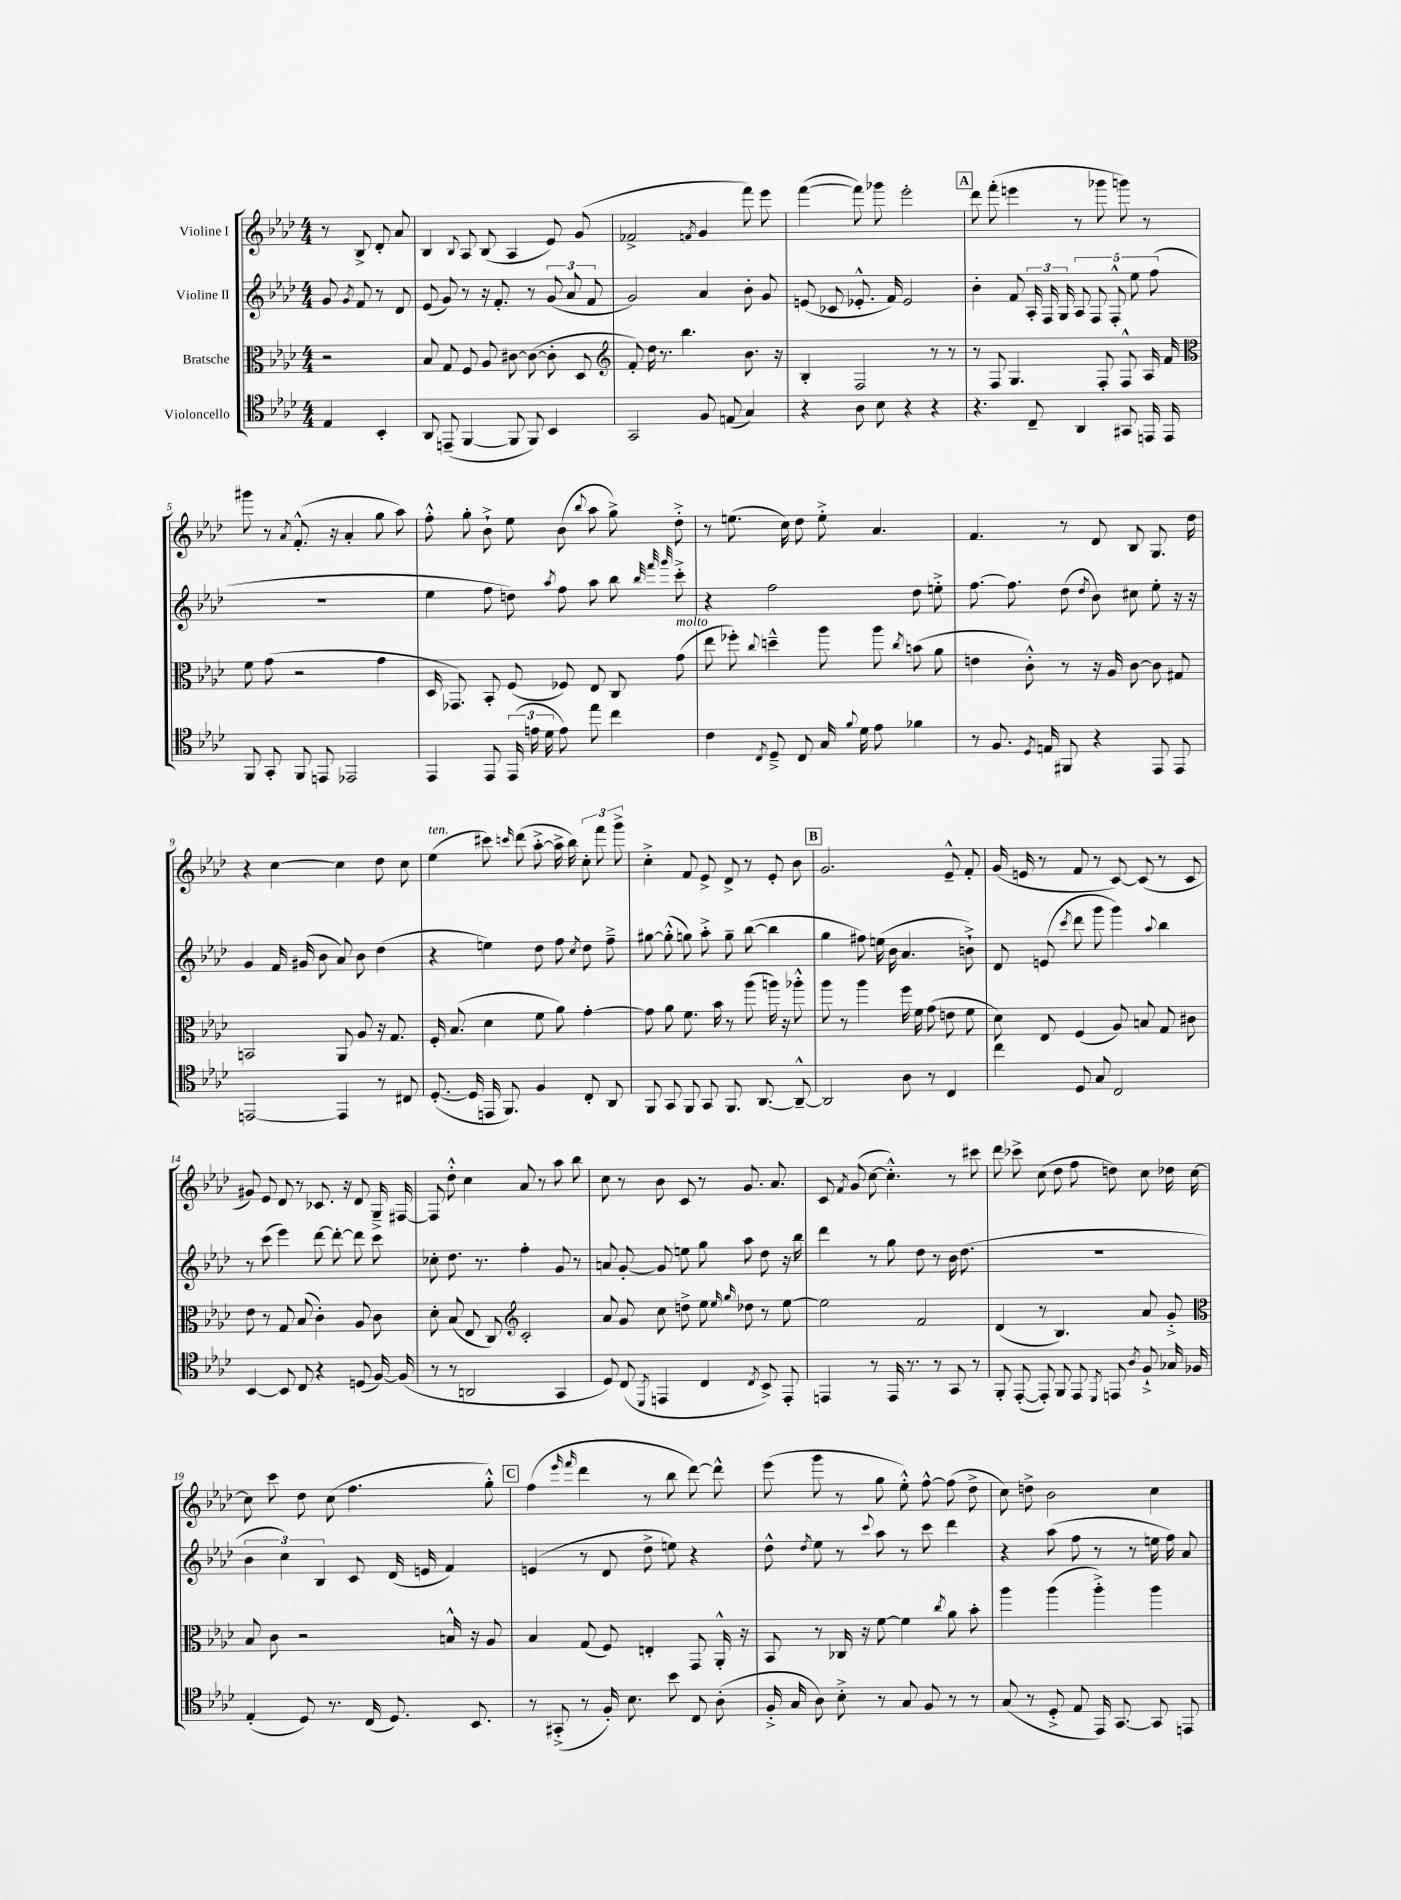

**kern	**kern	**kern	**kern
*part4	*part3	*part2	*part1
*staff4	*staff3	*staff2	*staff1
*I"Violoncello	*I"Bratsche	*I"Violine II	*I"Violine I
*clefC4	*clefC3	*clefG2	*clefG2
*k[b-e-a-d-]	*k[b-e-a-d-]	*k[b-e-a-d-]	*k[b-e-a-d-]
*M4/4	*M4/4	*M4/4	*M4/4
=	=	=	=
4E-/	2r	8g/	8r
.	.	8qg/	.
.	.	8f/	8B-^/
4BB-'/	.	8r	8d-'/
.	.	8d-/	8a-/
=1	=1	=1	=1
8AA-/	8B-/	(8e-/	4B-/
(8EEn~/	8G/	8g/)	.
.	.	.	8qqB-/
[4FF/	8F/	8r	8A-/
.	8A-/	16r	(8B-/
.	.	8.f'/	.
8FF/]	[8c#X\	.	4A-/
8FF/)	(8c#\_	8r	.
4BB-/	8c#'\]	(12g/	8e-/)
.	.	12a-/	.
.	8D-/	.	(8g/
.	.	12f/	.
=2	=2	=2	=2
*	*clefG2	*	*
2GG/	8f'/)	2g/)	2f-X^/
.	16dd-\	.	.
.	8.r	.	.
.	4.bb-\	.	.
.	.	.	8qfn/
8F/	.	4a-/	4g/
(8En/	.	.	.
4G/)	8.b-\	8b-'\	8fff\)
.	.	8g/	8eee-\
.	16r	.	.
=3	=3	=3	=3
4r	4B-'/	(8en/	([4fff\
.	.	8c-X/	.
8A-\	2F/	8.e-X'^^/	8fff\])
8B-\	.	.	8ggg-X\
.	.	16f/)	.
4r	.	2e-/	2eee-'\
4r	8r	.	.
.	8r	.	.
!!LO:REH:place=s1:t=A
=4	=4	=4	=4
4.r	8r	4b-'\	8ddd-\
.	8F/	.	(8fff'\
.	4.G/	8f/	4eeen\
8C~/	.	24A-'/	.
.	.	24F/	.
.	.	24G/	.
4AA-/	.	10A-/	8r
.	.	10F/	.
.	8F'/	.	8ggg-X\
.	.	10F'^^/	.
8GG#X/	8F^^/	.	8gggn\)
.	.	10ee-\	.
16EEn/	16A-/	.	8r
.	.	(10ff\	.
16EE/	16f/	.	.
!!LO:LB:g=z
=5	=5	=5	=5
*	*clefC3	*	*
8FF/	8f\	1r	8ggg#X\
8GG'/	(8g\	.	8r
.	.	.	8qa-/
8FF/	2r	.	(8.f'^^/
8EEn/	.	.	.
.	.	.	16r
2EE-X/	.	.	4a-'/
.	4g\	.	8gg\
.	.	.	8aa-\)
=6	=6	=6	=6
4EE-/	16D-/	4ee-\	8ff'^^\
.	8.GG-X/)	.	.
.	.	.	8gg'\
8EE-/	8BB-'/	8ff\	8b-`^\
(24EE-/	(8F/	8ddn\)	8ee-\
24en\	.	.	.
24d-\	.	.	.
.	.	8qaa-/	.
8e\)	8F-X/)	8ff\	(8b-\
.	.	.	8qqbb-/
8ee-\	8E-/	8aa-\	8aa-\
4cc\	8C/	8bb-\	8gg^\)
.	.	32qqbb-/	.
.	.	32qqfff/	.
.	.	32qqggg/	.
!	!LO:TX:a:i:t=molto	!	!
.	(8g\	8ccc'^\	8dd-'^\
=7	=7	=7	=7
4c\	8ee-\	4r	8r
.	8ff-X'\)	.	(8.een\
8qC/	8qqcc/	.	.
8D-~^/	4ddn~^^\	2ff\	.
.	.	.	16cc\)
8C/	.	.	8dd-\
16G/	8aa-\	.	8ee'^\
8qqf/	.	.	.
16d-\	.	.	.
8e-\	8aa-\	.	4.a-/
.	8qcc/	.	.
4f-X\	(8bn\	8dd-\	.
.	8a-\	8een'^\	.
=8	=8	=8	=8
8r	4en\	[8.ff\	4.f/
8.F/	.	.	.
.	.	8.ff\]	.
.	8c'^^\)	.	.
8qD-/	.	.	.
16En/	.	.	.
8FF#X/	8r	(8dd-\	8r
.	.	8qdd-/	.
4r	16r	8b-\)	8d-/
.	16A-/	.	.
.	[8c\	8cc#X\	8B-/
8EE-/	8c\]	8ee-'\	8.G/
8EE-/	8G#X/	16r	.
.	.	16r	16dd-\
!!LO:LB:g=z
=9	=9	=9	=9
[2EEn/	2BBn/	4g/	4r
.	.	16f/	[4cc\
.	.	(16g#X/	.
.	.	8b-\	.
4EE/]	8AA-/	8a-/)	4cc\]
.	8A-/	8b-\	.
8r	16r	(4dd-\	8dd-\
.	8.G/	.	.
8C#X/	.	.	8cc\
=10	=10	=10	=10
!	!	!	!LO:TX:a:i:t=ten.
([8.D-'/	16F'/	4r	(4ee-\
.	(8.B-/	.	.
16D-/]	.	.	.
16EEn/	4d-\	4een\)	8ccc#X\)
8.FF/)	.	.	.
.	.	.	16qqcccn/
.	.	.	(8ddd-\
4F/	8f\	8dd-\	[8aa-'^\
.	8a-\)	8ff\	16aa-^\]
.	.	.	16bb-\)
.	.	8qcc/	.
8C'/	[4g'\	8dd-\	12cc'\
.	.	.	12fff\
8AA-/	.	8ff~^\	.
.	.	.	12ggg^\
=11	=11	=11	=11
8FF/	8g\]	[8gg#X\	4cc'^\
8GG/	8a-\	(8gg#'^^\]	.
8FF/	8.f\	8ggn\)	8f/
8GG/	.	8aa-'^\	8e-^/
.	16b-\	.	.
8.FF/	8r	8gg~\	8d-^/
.	(8aa-\	([8bb-\	8r
[8.AA-/	.	.	.
.	16aan\)	4bb-\]	8e-'/
.	16r	.	.
8AA-~^^/_	8aa-X'^^\	.	8b-\
!!LO:REH:place=s1:t=B
=12	=12	=12	=12
2AA-/]	8aa-\	4gg\	2.g/
.	8r	.	.
.	4aa-\	8ff#X\)	.
.	.	(16een\	.
.	.	16b-\	.
8A-\	16ff\	4.a-/	.
.	16f\	.	.
8r	(8g\	.	.
4C/	8en\	.	8e-~^^/
.	8f\	8bn`^\)	8f'/
=13	=13	=13	=13
4cc\	8d-\)	8d-/	(16g/
.	.	.	16en/
.	8E-/	(8en/	8r
.	.	8qccc/	.
8D-/	(4F/	8ddd-\	8f/
8G/	.	8ggg\	8r
2C/	8A-/)	4ggg\)	[8c/)
.	8Bn/	.	(8c/]
.	.	8qqaa-/	.
.	8G/	4bb-\	8r
.	8c#X\	.	8c/
!!LO:LB:g=z
=14	=14	=14	=14
[4BB-/	8e-\	8r	8g#X/)
.	8r	(8ccc\	8e-/
8BB-/]	8G/	4eee-\)	8d-/
8C/	(8B-/	.	8r
4r	4c'\)	[8ddd-\	8.c-X/
.	.	8ddd-'\_	.
.	.	.	16r
(8Dn/	8A-/	8ddd-\]	8d-/
[16F/)	8c\	8ccc\	16G~^/
(16F/]	.	.	[16F#X/
=15	=15	=15	=15
8r	8d-'\	8cc-X'\	8F#/]
8r	(8B-/	8.dd-\	8dd-'^^\
2AAn/	8E-/	.	4cc\
.	.	8.r	.
.	8C/)	.	.
*	*clefG2	*	*
.	2c'/	4ff'\	8a-/
.	.	.	8r
4GG/	.	8g/	8aa-\
.	.	8r	8bb-\
=16	=16	=16	=16
8D-/)	8a-/	8an/	8cc\
(8C/	8g/	[8g'/	8r
8qDD-/	.	.	.
4EEn/	8cc\	8g/]	8b-\
.	8ddn^\	8een\	8c/
4C/	8ee-\	8gg\	8r
.	16qqee-/	.	.
.	16qqgg/	.	.
.	8dd-X\	8aa-\	8.g/
8qC/	.	.	.
8BB-^/)	8r	8dd-\	.
.	.	.	8.a-/
8EE'/	[8ee-\	16r	.
.	.	16bb-\	.
=17	=17	=17	=17
4EEn/	2ee-\]	4ddd-\	8c/
.	.	.	8qf/
.	.	.	(8g/
8r	.	8r	[8cc\
16EE/	.	8gg\	4.cc'^^\])
8.r	.	.	.
.	2f/	8dd-\	.
8r	.	8r	.
8GG/	.	16b-\	8r
.	.	(8.dd-\	.
8r	.	.	8ccc#X\
=18	=18	=18	=18
8FF'/	(4d-/	1r	8ddd-\
([8EE-'/	.	.	8ccc-X^\
8EE-'/])	8r	.	(8cc\
8FF/	4.B-/)	.	8dd-\
8EE-/	.	.	8ff\
8qDD-/	.	.	.
8EEn/	.	.	8ddn\)
8qA-/	.	.	.
8F`^/	8a-/	.	8cc\
16G-X/	8g'^/	.	16dd-X\
16F-X/	.	.	[16cc\
!!LO:LB:g=z
=19	=19	=19	=19
*	*clefC3	*	*
(4E-'/	8B-/	6b-\	8cc\]
.	8c\	.	8ccc\
.	.	6cc\)	.
8D-/)	2r	.	8dd-\
.	.	6B-/	.
8.r	.	.	(8cc\
.	.	8c/	4.ff\
(16C/	.	.	.
8.D-/)	.	(16d-/	.
.	.	16en/	.
.	16Bn^^/	4f/)	.
8.BB-/	16r	.	.
.	8A-/	.	8gg'^^\)
!!LO:REH:place=s1:t=C
=20	=20	=20	=20
8r	4B-/	(4en/	(4ff\
(8GG#X'^/	.	.	.
.	.	.	16qqeee-/
.	.	.	16qqfff/
8r	(8G/	8r	4ddd-\
16F'/)	8F/)	8d-/	.
8.B-\	.	.	.
.	4En'/	8dd-^\	8r
8b-\	.	8een\)	8bb-\
8C/	8GG/	4r	[8ddd-\)
(8A-'\	16AA-'^^/	.	8ddd-^^\]
.	16r	.	.
=21	=21	=21	=21
16F'^/	8BB-/	8dd-^^\	(8eee-\
16G/	.	.	.
.	.	8qdd-/	.
8A-\)	8r	8ee-\	8ggg\
8B-'^\	16C-X/	8r	8r
.	16r	.	.
.	.	8qqccc/	.
8r	[8f\	8aa-\	8gg\
8G/	4f\]	8r	8ee-'^^\)
8F/	.	8ccc\	[8ff^^\
.	8qcc/	.	.
8r	8a-\	4ddd-\	(8ff\]
8r	8b-'\	.	8dd-^\
=22	=22	=22	=22
(8G/	4aa-\	4r	8cc\)
8r	.	.	8ddn^\
8D-'^/	(4aa-\	(8aa-\	2b-\
8E-/	.	8ff\	.
16EE-/)	4aa-'^\)	8r	.
[8.GG/	.	.	.
.	.	8r	.
8GG/]	4aa-\	16een\	4cc\
.	.	16ff\)	.
8EEn/	.	8a-/	.
==	==	==	==
*-	*-	*-	*-
